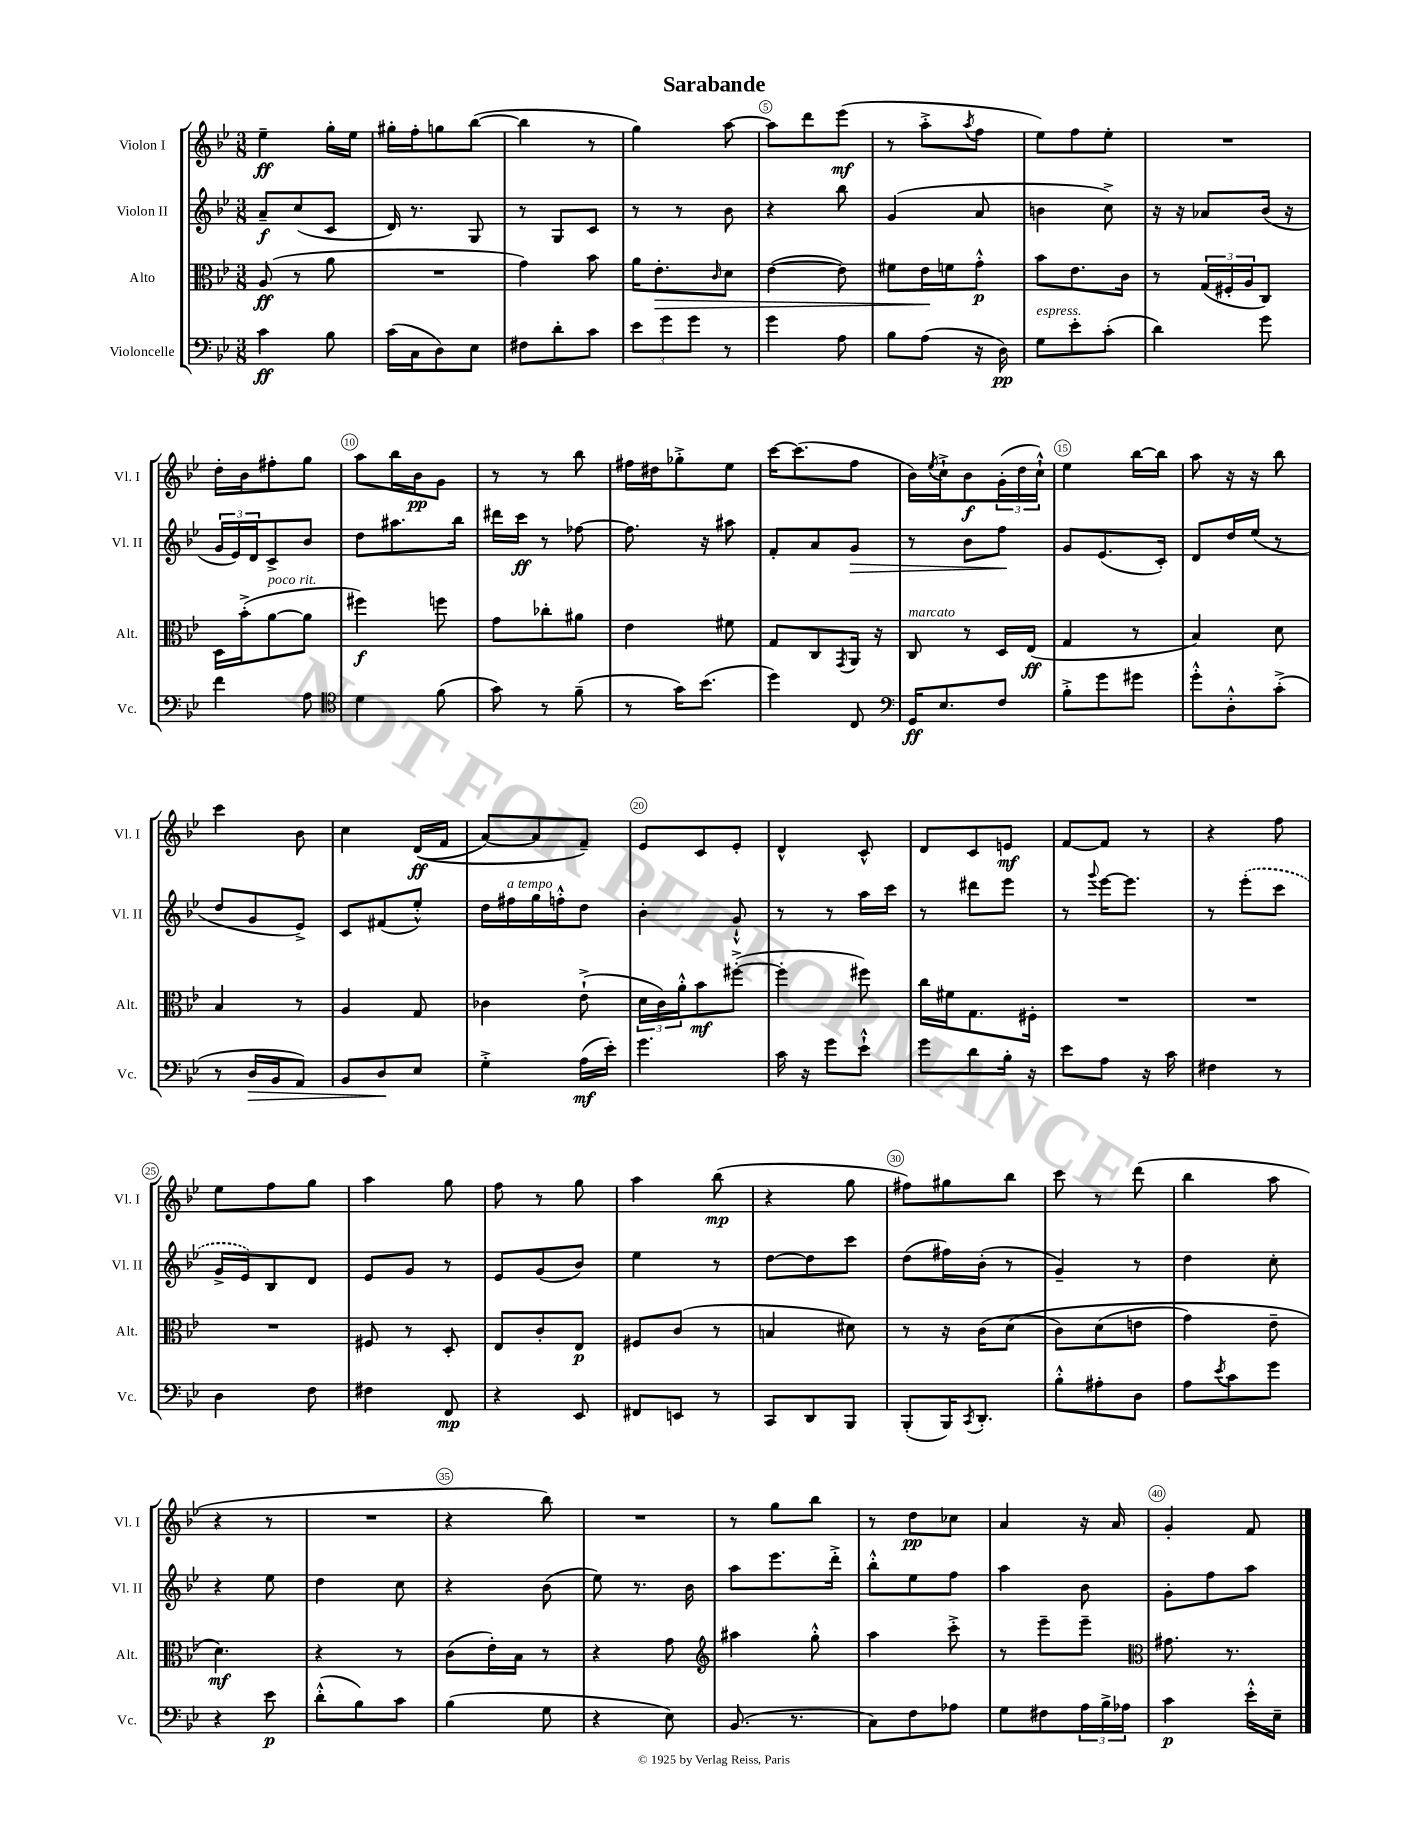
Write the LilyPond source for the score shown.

\header { title = "Sarabande" }
<<
\new StaffGroup <<
\new Staff = "s0" \with { instrumentName = "Violon I" shortInstrumentName = "Vl. I" } {
    \clef treble \key bes \major \numericTimeSignature \time 3/8
    ees''4--\ff g''16-. ees''16 |
    gis''16-. f''16-. g''8 bes''8~( |
    bes''4 r8 |
    g''4) a''8~ |
    a''8 d'''8 ees'''8\mf( |
    r8 a''8-.-> \acciaccatura { a''8 } f''8 |
    ees''8) f''8 ees''8-. |
    R4. |
    d''16-. bes'16 fis''8-. g''8 |
    a''8 bes''16 bes'16\pp g'8 |
    r8 r8 bes''8 |
    fis''16 dis''16 ges''8-.-> ees''8 |
    c'''16~ c'''8.( f''8 |
    bes'16) \acciaccatura { ees''8 } c''16-!-> bes'8\f \tuplet 3/2 { g'16-.( d''16 c''16-!-^) } |
    ees''4 bes''16~ bes''16 |
    a''8 r16 r16 bes''8 |
    c'''4 bes'8 |
    c''4 d'16\ff(\( f'16 |
    a'8~) a'8 f'8--\) |
    ees'8 c'8 ees'8-. |
    d'4-^ c'8-^ |
    d'8 c'8 e'8\mf |
    f'8~ f'8 r8 |
    r4 f''8 |
    ees''8 f''8 g''8 |
    a''4 g''8 |
    f''8 r8 g''8 |
    a''4 bes''8\mp( |
    r4 g''8 |
    fis''8) gis''8 bes''8 |
    c'''8 r8 d'''8( |
    bes''4 a''8 |
    r4 r8 |
    R4. |
    r4 bes''8) |
    R4. |
    r8 g''8 bes''8 |
    r8 d''8\pp ces''8 |
    a'4 r16 a'16 |
    g'4-. f'8 \bar "|." |
}
\new Staff = "s1" \with { instrumentName = "Violon II" shortInstrumentName = "Vl. II" } {
    \clef treble \key bes \major \numericTimeSignature \time 3/8
    a'8--\f c''8( c'8 |
    d'16) r8. g8 |
    r8 g8 c'8 |
    r8 r8 bes'8 |
    r4 bes''8 |
    g'4( a'8 |
    b'4 c''8->) |
    r16 r16 aes'8 bes'16( r16 |
    \tuplet 3/2 { g'16 ees'16) d'16 } c'8-> bes'8 |
    d''8 ais''8. bes''16 |
    dis'''16 c'''16\ff r8 fes''8~ |
    fes''8. r16 ais''8 |
    f'8-. a'8 g'8\> |
    r8 bes'8 f''8\! |
    g'8 ees'8.( c'16-.) |
    d'8 d''16 ees''16( r8 |
    d''8 g'8 ees'8->) |
    c'8 fis'8( ees''8-.-^) |
    d''16 fis''16^\markup { \italic "a tempo" } g''16 f''16-.-^ d''8 |
    bes'4-. g'8-!-^ |
    r8 r8 a''16 c'''16 |
    r8 dis'''8 ees'''8 |
    r8 \appoggiatura { g'''8 } ees'''16~ ees'''8. |
    r8 \once \slurDashed ees'''8-.( c'''8 |
    g'16-> ees'16) bes8 d'8 |
    ees'8 g'8 r8 |
    ees'8 g'8( bes'8) |
    ees''4 r8 |
    d''8~ d''8 c'''8 |
    d''8( fis''16) bes'16-.( r8 |
    g'4--) r8 |
    d''4 c''8-. |
    r4 ees''8 |
    d''4 c''8 |
    r4 bes'8( |
    ees''8) r8. bes'16 |
    a''8 ees'''8. d'''16-.-> |
    bes''8-.-^ ees''8 f''8 |
    a''4 bes'8 |
    g'8-. f''8 a''8 \bar "|." |
}
\new Staff = "s2" \with { instrumentName = "Alto" shortInstrumentName = "Alt." } {
    \clef alto \key bes \major \numericTimeSignature \time 3/8
    a8\ff( r8 a'8 |
    R4. |
    g'4) bes'8 |
    a'16 ees'8.-.\> \grace { c'16 } d'8 |
    ees'4~( ees'8) |
    fis'8 ees'16\! f'16 g'8-.-^\p |
    bes'8 ees'8. c'16 |
    r8 \tuplet 3/2 { g16( fis16-. a16 } c8) |
    d16 bes'16-.->( a'8~^\markup { \italic "poco rit." } a'8 |
    fis''4\f) f''8 |
    g'8 ces''8-. ais'8 |
    ees'4 fis'8 |
    g8 c8 \acciaccatura { g,8 } a,16 r16 |
    c8^\markup { \italic "marcato" } r8 d16 ees16\ff( |
    g4 r8 |
    bes4) d'8 |
    bes4 r8 |
    a4 g8 |
    ces'4 ees'8-!->( |
    \tuplet 3/2 { d'16 c'16) a'16-.-^ } bes'8\mf fis''8~-.->( |
    fis''4-. fis''8) |
    c''16 fis'16 g8. fis16-. |
    R4. |
    R4. |
    R4. |
    fis8 r8 d8-. |
    ees8 c'8-. ees8\p |
    fis8 c'8( r8 |
    b4 dis'8) |
    r8 r16 c'16( d'8\( |
    c'8) d'8( e'8 |
    g'4) ees'8-- |
    d'4.\mf\) |
    r4 r8 |
    c'8( ees'16-.) bes16 r8 |
    r4 g'8 |
    \clef treble ais''4 g''8-.-^ |
    a''4 c'''8-.-> |
    r8 ees'''8-- ees'''8-- |
    \clef alto gis'8. r8. \bar "|." |
}
\new Staff = "s3" \with { instrumentName = "Violoncelle" shortInstrumentName = "Vc." } {
    \clef bass \key bes \major \numericTimeSignature \time 3/8
    c'4\ff bes8 |
    c'16( c16 d8) ees8 |
    fis8 d'8-. c'8 |
    \tuplet 3/2 { ees'8 g'8 g'8 } r8 |
    g'4 a8 |
    bes8 a8( r16 d16\pp) |
    g8^\markup { \italic "espress." } ees'8-. c'8-.( |
    d'4) g'8 |
    f'4 a8 |
    \clef tenor d'4 f'8( |
    g'8) r8 f'8--( |
    r8 g'16) bes'8.( |
    d''4) c8 |
    \clef bass g,16\ff ees8. f8 |
    bes8-.-> g'8 gis'8 |
    g'8-.-^ d8-.-^ c'8-.->( |
    r8 d16\> bes,16 a,8) |
    bes,8 d8\! ees8 |
    g4-.-> a16\mf( ees'16-.) |
    g'4. |
    c'16 r16 g'8 ees'8-!-^ |
    g'8 d'8 bes16-. r16 |
    ees'8 a8 r16 c'16 |
    fis4 r8 |
    d4 f8 |
    fis4 f,8\mp |
    r4 ees,8 |
    fis,8 e,8 r8 |
    c,8 d,8 bes,,8 |
    bes,,8-.( bes,,16) \acciaccatura { c,8 } d,8.-. |
    bes8-.-^ ais8-. d8 |
    a8 \acciaccatura { ees'8 } c'8 g'8 |
    r4 ees'8\p |
    d'8-.-^( bes8) c'8 |
    bes4( g8 |
    r4 ees8) |
    bes,8.( r8. |
    c8) f8 aes8 |
    g8 fis8 \tuplet 3/2 { a16 bes16-> aes16 } |
    c'4\p ees'16-.-^ ees16-- \bar "|." |
}
>>
>>
\layout { \context { \Score \override BarNumber.break-visibility = ##(#f #t #t) barNumberVisibility = #(every-nth-bar-number-visible 5) \override BarNumber.stencil = #(make-stencil-circler 0.1 0.3 ly:text-interface::print) } }
